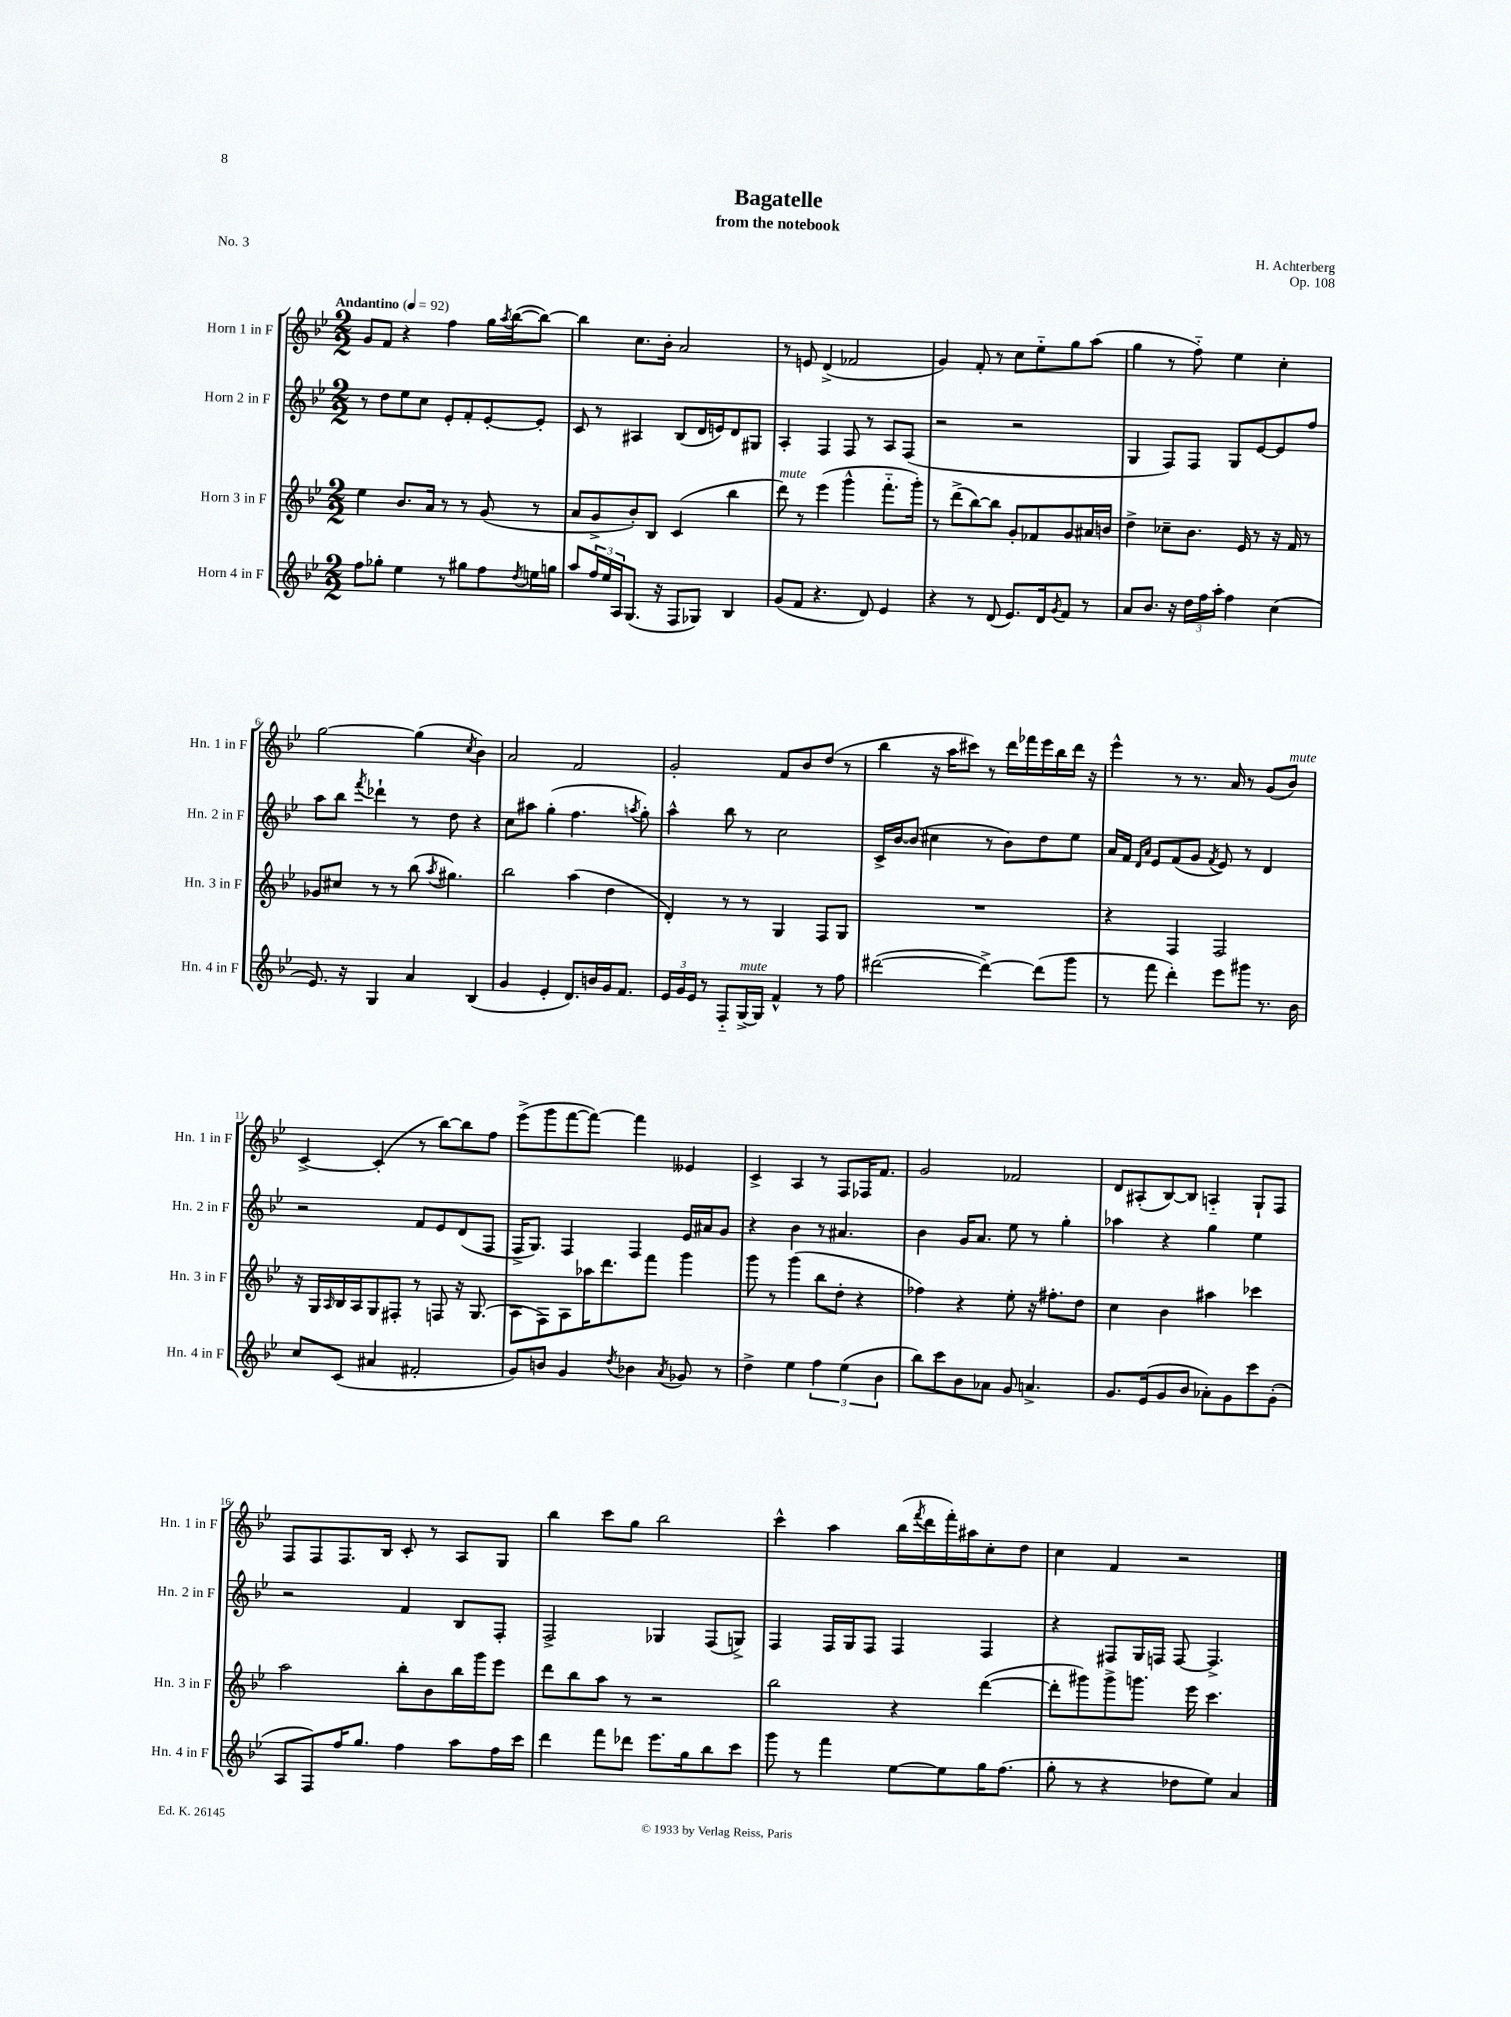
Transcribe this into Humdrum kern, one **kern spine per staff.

**kern	**kern	**kern	**kern
*staff4	*staff3	*staff2	*staff1
*clefG2	*clefG2	*clefG2	*clefG2
*k[b-e-]	*k[b-e-]	*k[b-e-]	*k[b-e-]
*M2/2	*M2/2	*M2/2	*M2/2
*MM92	*MM92	*MM92	*MM92
8ff	4ee-	8r	8g
8gg-'	.	8dd	8f
4ee-	8.b-	8ee-	4r
.	.	8cc	.
.	16a	.	.
8r	8r	8e-'	4ff
8gg#	8r	8f'	.
8ff	(8g	[8e-'	16gg
.	.	.	8qaa
.	.	.	([16bb-
8qdd	.	.	.
16ee	8r	8e-']	8bb-_)
16gg	.	.	.
=	=	=	=
8aa	8a	8c	4bb-]
24ff	8g^	8r	.
24ee-	.	.	.
24A	.	.	.
(8.G	8b-')	4A#	8.cc
.	8B-	.	.
16r	.	.	16b-'
8F	(4c	(8B-	2a
8G-)	.	16d	.
.	.	16e)	.
4B-	4bb-	8d	.
.	.	8G#	.
=	=	=	=
(8g	8ddd)	4A'	8r
8f	8r	.	8e
4.r	(4eee-	4F	(4d^
.	4ggg^^	8F	2f-
8d)	.	8r	.
4e-	8.fff'~	8A	.
.	.	(8F	.
.	16ggg')	.	.
=	=	=	=
4r	8r	2r	4g)
.	(8ddd^	.	.
8r	[8bb-)	.	8f'
(8d	8bb-]	.	8r
8.e-)	8g'	2r	8cc
.	8f-	.	8ee-'~
16d	.	.	.
8qg	.	.	.
8f	8g	.	8gg
8r	16a#	.	(8aa
.	16b	.	.
=	=	=	=
8a	4dd^	4G	4gg
8.b-	.	.	.
.	8cc-~	8F)	8r
16r	.	.	.
24dd	8.b-	8F	8ff'~)
24ff	.	.	.
24aa'	.	.	.
4ff	.	8G	4ee-
.	16e-	.	.
.	8r	[8e-	.
(4cc	16r	8e-]	4cc'
.	16f	.	.
.	8r	8ff	.
=	=	=	=
8.e-)	8g-	8aa	[2gg
.	8cc#	8bb-	.
16r	.	.	.
.	.	8qfff	.
4G	8r	4ddd-`	.
.	8r	.	.
4a	(8bb-	8r	(4gg]
.	8qaa	.	.
.	4.gg#)	8dd	.
.	.	.	8qcc
(4B-	.	4r	4b-)
=	=	=	=
4g	2bb-	8cc	2a
.	.	8aa#	.
4e-'	.	(4gg'	.
8.d)	(4aa	4.ff	2f
16b	.	.	.
16g	4dd	.	.
8.f	.	.	.
.	.	8qaa	.
.	.	8gg')	.
=	=	=	=
24e-	4d')	4aa^^	2g'
24g	.	.	.
24e-	.	.	.
8r	.	.	.
8F'~	8r	8bb-	.
[16G^	8r	8r	.
16G]	.	.	.
4f^^	4G	2cc	8f
.	.	.	8b-
8r	8F	.	(8dd
8ff	8G	.	8r
=	=	=	=
([2ddd#	1r	16c^	4bb-
.	.	[16b-	.
.	.	(8b-]	.
.	.	4cc#	16r
.	.	.	16aa
.	.	.	8ccc#)
4ddd#^_)	.	8r	8r
.	.	8b-)	16ddd
.	.	.	16fff-
(8ddd#]	.	8dd	16eee-
.	.	.	16bb-
8ggg	.	8ee-	16ddd
.	.	.	16r
=	=	=	=
8r	4r	16a	4eee-^^
.	.	16f	.
.	.	16qqd	.
.	.	16qqa	.
8fff	.	8e-	.
4ddd')	4F	(8f	8r
.	.	8g	8.r
.	.	8qf	.
8eee-	2F	8e-)	.
.	.	.	16a
8ggg#	.	8r	8r
8.r	.	4d	(8g
.	.	.	8b-)
16b-	.	.	.
=	=	=	=
8cc	16r	2r	[4c^
.	16G	.	.
.	16qqA	.	.
(8c	16B-	.	.
.	16A	.	.
4a#	8G	.	(4c']
.	8F#'	.	.
2f#'	8r	8f	8r
.	8F	8e-	[8bb-)
.	16r	(8d	8bb-]
.	(8.G	.	.
.	.	8F	8ff
=	=	=	=
8g)	8A	16F^	(8eee-^
.	.	8.G)	.
8b	8F)	.	8ggg
4g	8A	4F	[8fff
.	16aa-	.	8fff_)
.	8.ddd	.	.
8qdd	.	.	.
4b-	.	4F	4fff]
.	8fff	.	.
8qa	.	.	.
8g-	4ggg	16e-	4e--
.	.	16a#	.
8r	.	8g	.
=	=	=	=
4dd^	8ggg	4r	4c^
.	8r	.	.
4ee-	(4ggg	4b-	4A
6ff	8bb-	8r	8r
.	8dd'	4.a#	8F
(6ee-	.	.	.
.	4r	.	16F-
.	.	.	8.f
6b-	.	.	.
=	=	=	=
8bb-)	4ff-)	4b-	2g
8ccc	.	.	.
8b-	4r	16g	.
.	.	8.a	.
8a-	.	.	.
8g	8ee-'	8ee-	2f-
4.a^	16r	8r	.
.	8.ff#'	.	.
.	.	4gg'	.
.	8dd	.	.
=	=	=	=
8.g	4cc	4aa-	8d
.	.	.	(8A#'
(16e-	.	.	.
8g	4b-	4r	[8B-)
8b-	.	.	8B-]
8a-')	4aa#	4gg	4A'~
8g	.	.	.
8ccc	4ccc-	4ee-	8G`
(8g'	.	.	8F
=	=	=	=
8A	2aa	2r	8F
8F)	.	.	8F
16ff	.	.	8.F
8.gg	.	.	.
.	.	.	16B-
4ff	8bb-'	4f	8c'
.	8b-	.	8r
8aa	16bb-	8B-	8A
.	16ggg	.	.
16ff	8eee-	8F'	8G
16ccc	.	.	.
=	=	=	=
4ddd	8ddd	2F^	4bb-
.	8bb-	.	.
8fff	8aa	.	8ccc
8ddd-	8r	.	8gg
8.eee-	2r	4G-	2bb-
16gg	.	.	.
8bb-	.	(8F	.
8ccc	.	8G^)	.
=	=	=	=
8ggg	2bb-	4F	4ccc^^
8r	.	.	.
4fff	.	16F	4aa
.	.	16G	.
.	.	8F	.
[8ee-	4r	4F	(16bb-
.	.	.	8qfff
.	.	.	16ddd
8ee-]	.	.	16fff')
.	.	.	16aa#
16gg	([4ddd	4F	8cc'
(8.ff	.	.	.
.	.	.	8dd
=	=	=	=
8gg'	8ddd']	4r	4cc
8r	8ggg#)	.	.
4r	8ggg#^	8F#	4f
.	8.ggg	16G	.
.	.	16F	.
8dd-	.	[8F	2r
.	16eee-	.	.
8ee-)	4.ccc	4.F^]	.
4a	.	.	.
==	==	==	==
*-	*-	*-	*-
